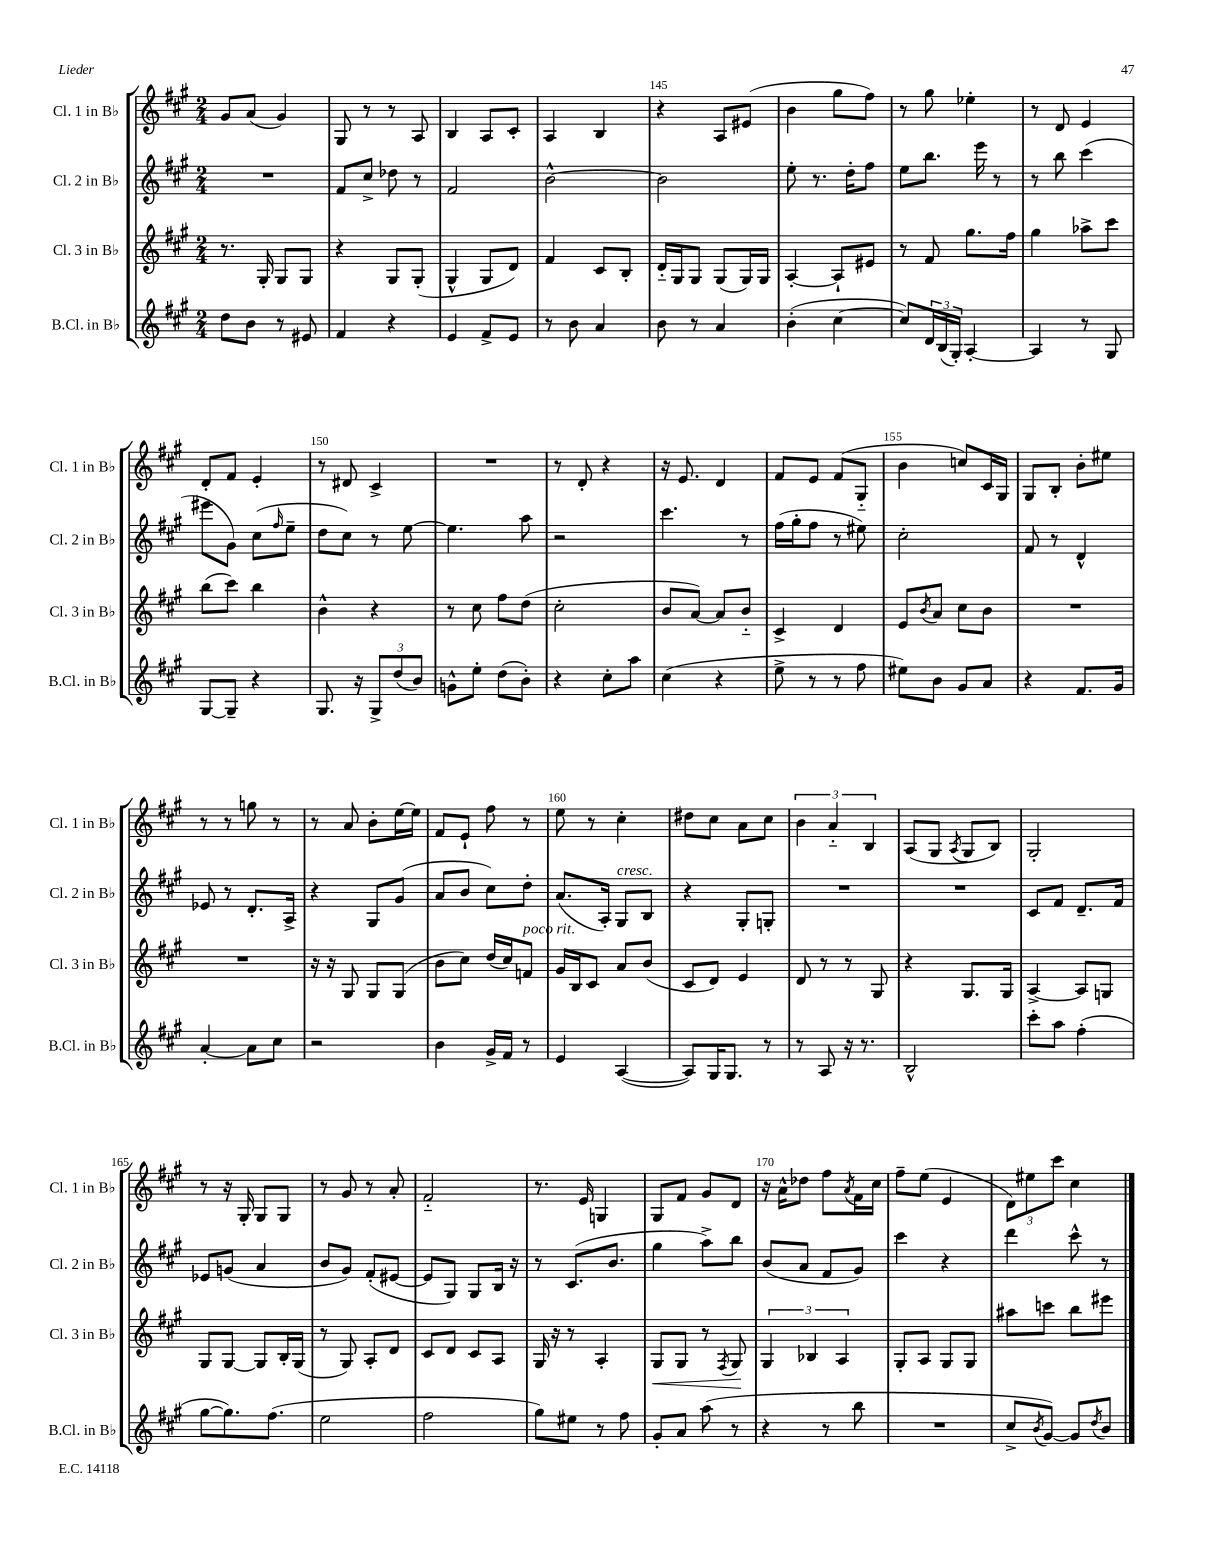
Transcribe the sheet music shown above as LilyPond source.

<<
\new StaffGroup <<
\new Staff = "s0" \with { instrumentName = "Cl. 1 in Bb" shortInstrumentName = "Cl. 1 in Bb" } {
    \clef treble \key a \major \numericTimeSignature \time 2/4
    gis'8 a'8( gis'4) |
    gis8 r8 r8 a8 |
    b4 a8 cis'8-. |
    a4 b4 |
    r4 a8 eis'8( |
    b'4 gis''8 fis''8) |
    r8 gis''8 ees''4-. |
    r8 d'8 e'4 |
    d'8-. fis'8 e'4-. |
    r8 dis'8 cis'4-> |
    R2 |
    r8 d'8-. r4 |
    r16 e'8. d'4 |
    fis'8 e'8 fis'8( gis8-_ |
    b'4 c''8) cis'16 gis16 |
    gis8 b8-. b'8-. eis''8 |
    r8 r8 g''8 r8 |
    r8 a'8 b'8-. e''16~ e''16 |
    fis'8 e'8-! fis''8 r8 |
    e''8 r8 cis''4-. |
    dis''8 cis''8 a'8 cis''8 |
    \tuplet 3/2 { b'4 a'4-_ b4 } |
    a8( gis8 \acciaccatura { a8 } gis8 b8) |
    gis2-. |
    r8 r16 gis16-. gis8 gis8 |
    r8 gis'8 r8 a'8-. |
    fis'2-_ |
    r8. e'16 g4 |
    gis8 fis'8 gis'8 d'8 |
    r16 a'16-^ des''8 fis''8 \acciaccatura { a'8 } fis'16 cis''16 |
    fis''8-- e''8( e'4 |
    \tuplet 3/2 { d'8) eis''8 cis'''8 } cis''4 \bar "|." |
}
\new Staff = "s1" \with { instrumentName = "Cl. 2 in Bb" shortInstrumentName = "Cl. 2 in Bb" } {
    \clef treble \key a \major \numericTimeSignature \time 2/4
    R2 |
    fis'8 cis''8-> des''8 r8 |
    fis'2 |
    b'2~-^ |
    b'2 |
    e''8-. r8. d''16-. fis''8 |
    e''8 b''8. e'''16 r8 |
    r8 b''8 cis'''4( |
    eis'''8 gis'8) cis''8( \grace { fis''16 } e''8-- |
    d''8 cis''8) r8 e''8~ |
    e''4. a''8 |
    r2 |
    cis'''4. r8 |
    fis''16( gis''16-. fis''8 r8 eis''8) |
    cis''2-. |
    fis'8 r8 d'4-^ |
    ees'8 r8 d'8.-. a16-> |
    r4 gis8 gis'8( |
    a'8 b'8 cis''8) d''8-. |
    a'8.( a16-.) gis8^\markup { \italic "cresc." } b8 |
    r4 gis8-. g8-. |
    R2 |
    R2 |
    cis'8 fis'8 d'8.-- fis'16 |
    ees'8 g'8( a'4 |
    b'8 gis'8) fis'8-.( eis'8~ |
    eis'8 gis8) gis8 b16 r16 |
    r8 cis'8.( b'8. |
    gis''4 a''8->) b''8 |
    b'8( a'8 fis'8 gis'8) |
    cis'''4 r4 |
    d'''4 cis'''8-^ r8 \bar "|." |
}
\new Staff = "s2" \with { instrumentName = "Cl. 3 in Bb" shortInstrumentName = "Cl. 3 in Bb" } {
    \clef treble \key a \major \numericTimeSignature \time 2/4
    r8. gis16-. gis8 gis8 |
    r4 gis8 gis8-.( |
    gis4-^ gis8 d'8) |
    fis'4 cis'8 b8-. |
    d'16-_ gis16 gis8 gis8( gis16) gis16 |
    a4~-. a8-! eis'8 |
    r8 fis'8 gis''8. fis''16 |
    gis''4 aes''8-> cis'''8 |
    b''8( cis'''8) b''4 |
    b'4-^ r4 |
    r8 cis''8 fis''8 d''8( |
    cis''2-. |
    b'8 a'8~) a'8 b'8-_ |
    cis'4-> d'4 |
    e'8 \acciaccatura { b'8 } a'8 cis''8 b'8 |
    R2 |
    R2 |
    r16 r16 gis8 gis8 gis8( |
    b'8 cis''8) d''16( cis''16) f'8^\markup { \italic "poco rit." } |
    gis'16 b16 cis'8 a'8 b'8( |
    cis'8 d'8) e'4 |
    d'8 r8 r8 gis8 |
    r4 gis8. gis16 |
    a4~-> a8 g8 |
    gis8 gis8~ gis8 b16-. gis16( |
    r8 gis8) a8-. d'8 |
    cis'8 d'8 cis'8 a8 |
    gis16 r16 r8 a4-. |
    gis8\< gis8 r8 \acciaccatura { fis8 } gis8\! |
    \tuplet 3/2 { gis4 bes4 a4 } |
    gis8-. a8 gis8 gis8 |
    ais''8 c'''8 b''8 eis'''8 \bar "|." |
}
\new Staff = "s3" \with { instrumentName = "B.Cl. in Bb" shortInstrumentName = "B.Cl. in Bb" } {
    \clef treble \key a \major \numericTimeSignature \time 2/4
    d''8 b'8 r8 eis'8 |
    fis'4 r4 |
    e'4 fis'8-> e'8 |
    r8 b'8 a'4 |
    b'8 r8 a'4 |
    b'4-.( cis''4~ |
    cis''8) \tuplet 3/2 { d'16 b16( gis16-.) } a4~-. |
    a4 r8 gis8 |
    gis8~ gis8-- r4 |
    gis8. r16 \tuplet 3/2 { gis8-> d''8( b'8) } |
    g'8-^ e''8-. d''8( b'8-.) |
    r4 cis''8-. a''8 |
    cis''4( r4 |
    e''8-> r8 r8 fis''8 |
    eis''8) b'8 gis'8 a'8 |
    r4 fis'8. gis'16 |
    a'4~-. a'8 cis''8 |
    r2 |
    b'4 gis'16-> fis'16 r8 |
    e'4 a4~( |
    a8) gis16 gis8. r8 |
    r8 a8 r16 r8. |
    b2-^ |
    cis'''8-. a''8 fis''4-.( |
    gis''8~ gis''8.) fis''8.( |
    e''2 |
    fis''2 |
    gis''8) eis''8 r8 fis''8 |
    gis'8-. a'8 a''8( r8 |
    r4 r8 b''8 |
    R2 |
    cis''8-> \acciaccatura { b'8 } gis'8~) gis'8 \acciaccatura { d''8 } b'8 \bar "|." |
}
>>
>>
\layout { \context { \Score currentBarNumber = #141 \override BarNumber.break-visibility = ##(#f #t #t) barNumberVisibility = #(every-nth-bar-number-visible 5) } }
